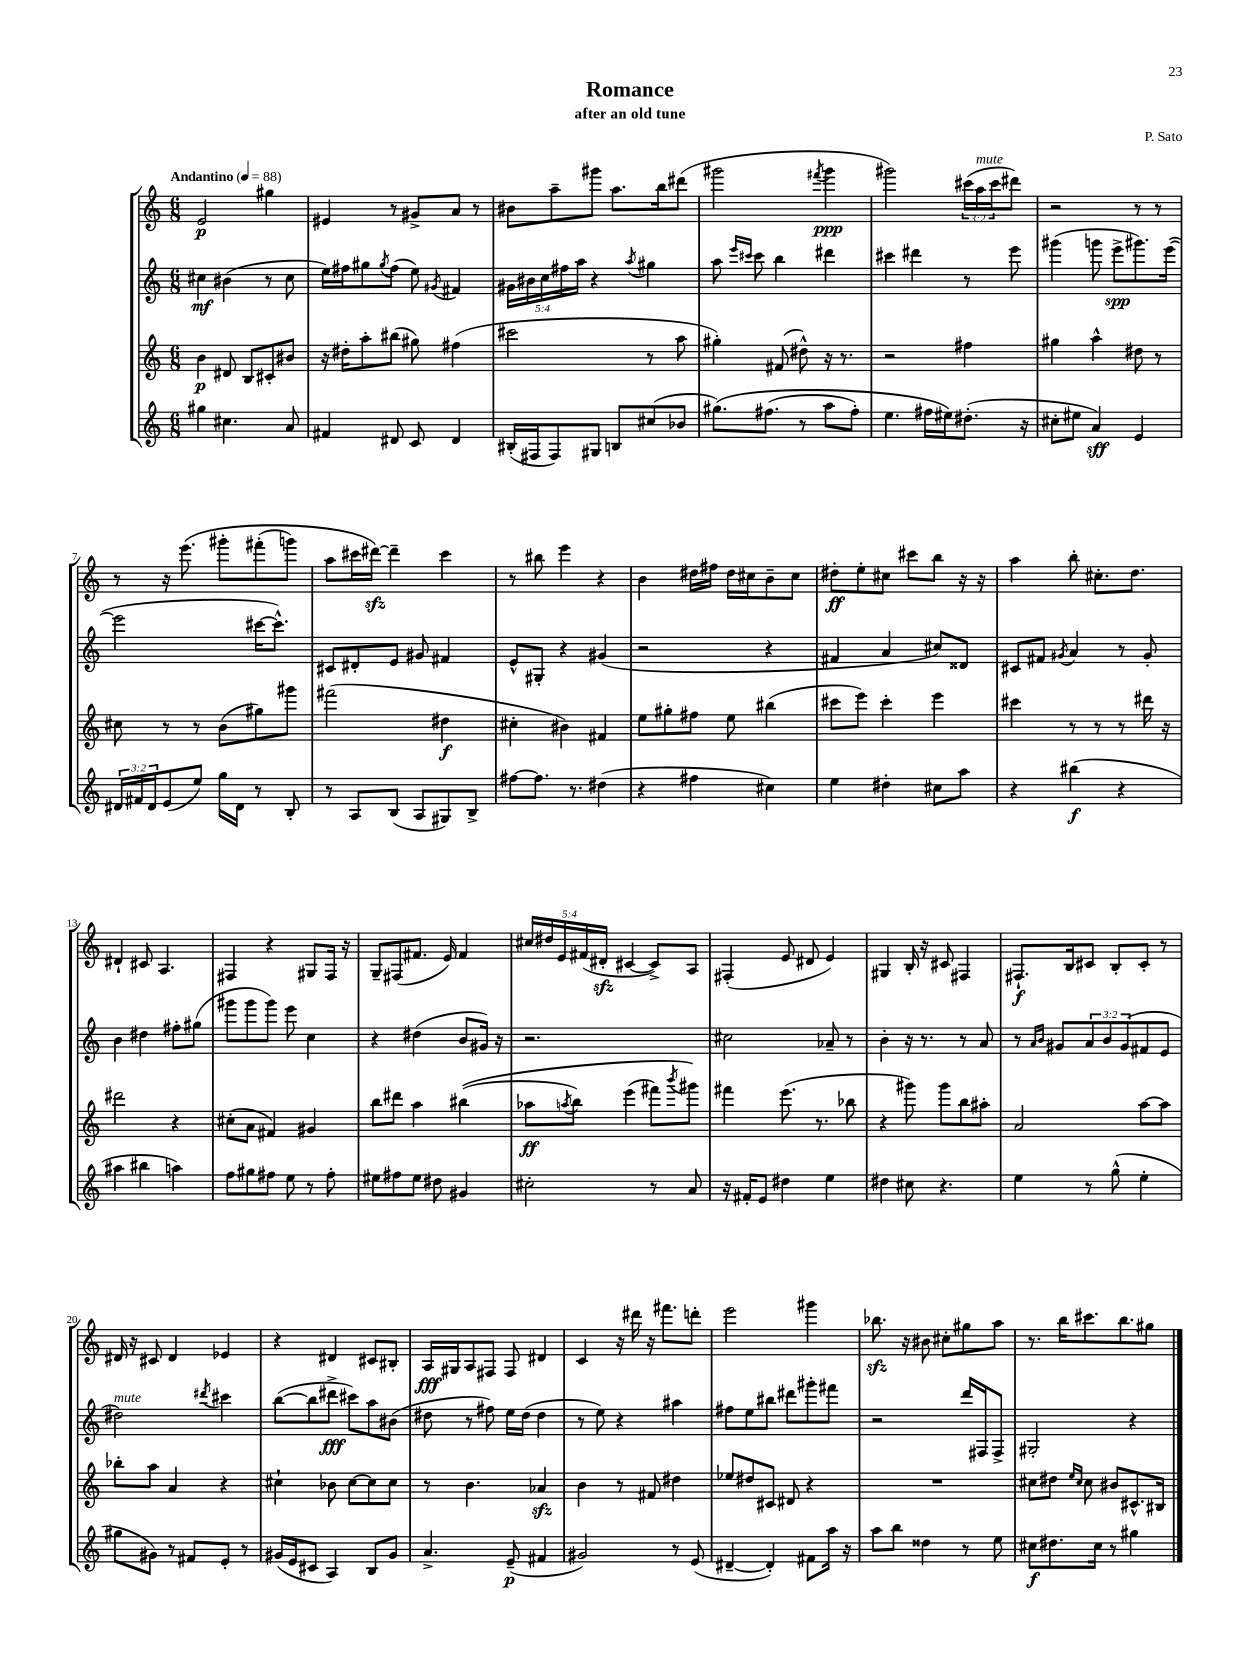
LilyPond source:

\header { title = "Romance" composer = "P. Sato" subtitle = "after an old tune" }
<<
\new StaffGroup <<
\new Staff = "s0" {
    \clef treble \key c \major \numericTimeSignature \time 6/8 \override Staff.TupletNumber.text = #tuplet-number::calc-fraction-text \tempo "Andantino" 4 = 88
    e'2\p gis''4 |
    eis'4 r8 gis'8-> a'8 r8 |
    bis'8 a''8-- gis'''8 a''8. b''16 dis'''8( |
    gis'''2 \acciaccatura { fis'''8 } gis'''4\ppp |
    gis'''2) \tuplet 3/2 { cis'''16( a''16^\markup { \italic "mute" } cis'''16 } dis'''8) |
    r2 r8 r8 |
    r8 r16 e'''8.\( gis'''8-. fis'''8-.( g'''8) |
    a''8 cis'''16 dis'''16~\sfz\) dis'''4-- cis'''4 |
    r8 bis''8 e'''4 r4 |
    b'4 dis''16 fis''16 dis''16 cis''16 b'8-- cis''8 |
    dis''8-.\ff e''8-. cis''8 cis'''8 b''8 r16 r16 |
    a''4 b''8-. cis''8.-. d''8. |
    dis'4-! cis'8 a4. |
    fis4 r4 gis8 fis16 r16 |
    g8-- fis8( fis'8. e'16) fis'4 |
    \tuplet 5/4 { cis''16 dis''16 e'16 fis'16( dis'16-.\sfz } cis'4~ cis'8->) a8 |
    fis4-.( e'8 dis'8 e'4) |
    gis4 b16-. r16 cis'8 fis4 |
    fis8.-!\f b16 cis'8 b8-. cis'8-. r8 |
    dis'16 r16 cis'8 dis'4 ees'4 |
    r4 dis'4 cis'8 bis8-. |
    a16\fff gis16 a8 fis8 fis8 dis'4 |
    c'4 r16 dis'''16 r16 fis'''8. d'''8-. |
    e'''2 gis'''4 |
    bes''8.\sfz r16 bis'8 cis''8-. gis''8 a''8 |
    r8. b''16 cis'''8. b''8. gis''8 \bar "|." |
}
\new Staff = "s1" {
    \clef treble \key c \major \numericTimeSignature \time 6/8 \override Staff.TupletNumber.text = #tuplet-number::calc-fraction-text
    cis''4\mf bis'4( r8 cis''8 |
    e''16) fis''16 gis''8 \acciaccatura { gis''8 } fis''8( e''8) \acciaccatura { gis'8 } fis'4 |
    \tuplet 5/4 { gis'16 bis'16 c''16 fis''16 a''16 } r4 \acciaccatura { a''8 } gis''4 |
    a''8 \grace { e'''16 cis'''16 } cis'''8 b''4 dis'''4 |
    cis'''4 dis'''4 r8 e'''8 |
    gis'''4( g'''8 e'''8->\spp gis'''8.) e'''16~( |
    e'''2 cis'''16~ cis'''8.-^) |
    cis'8 dis'8-. e'8 gis'8 fis'4 |
    e'8-^ gis8-. r4 gis'4( |
    r2 r4 |
    fis'4 a'4 cis''8) disis'8 |
    cis'8 fis'8 \acciaccatura { gis'8 } a'4 r8 gis'8-. |
    b'4 dis''4 fis''8-. gis''8( |
    gis'''8 gis'''8 gis'''8) e'''8 c''4 |
    r4 dis''4( b'8 gis'16) r16 |
    r2. |
    cis''2 aes'8-- r8 |
    b'4-. r16 r8. r8 a'8 |
    r8 \grace { a'16 b'16 } gis'8 \tuplet 3/2 { a'8 b'8 gis'8( } fis'8 e'8 |
    dis''2^\markup { \italic "mute" }) \acciaccatura { dis'''8 } cis'''4 |
    b''8~( b''8 dis'''8->\fff cis'''8) a''8 bis'8( |
    dis''8 r8 fis''8) e''16 dis''16( dis''4 |
    r8 e''8) r4 ais''4 |
    fis''8 e''8 bis''8 dis'''8 gis'''8-. fis'''8 |
    r2 d'''16 fis16 fis8-> |
    gis2-. r4 \bar "|." |
}
\new Staff = "s2" {
    \clef treble \key c \major \numericTimeSignature \time 6/8
    b'4\p dis'8 b8 cis'8-. bis'8 |
    r16 dis''16-. a''8-. bis''8( gis''8) fis''4( |
    cis'''2 r8 a''8 |
    gis''4-.) fis'8( dis''8-^) r16 r8. |
    r2 fis''4 |
    gis''4 a''4-^ dis''8 r8 |
    cis''8 r8 r8 b'8( gis''8) gis'''8 |
    fis'''2( dis''4\f |
    cis''4-. bis'4) fis'4 |
    e''8 gis''8-. fis''8 e''8 bis''4( |
    cis'''8 e'''8) cis'''4-. e'''4 |
    cis'''4 r8 r8 r8 dis'''16 r16 |
    dis'''2 r4 |
    cis''8-.( a'8 fis'4) gis'4 |
    b''8 dis'''8 a''4 bis''4(\( |
    aes''8\ff \acciaccatura { a''8 } b''8) e'''4( fis'''8) \acciaccatura { b'''8 } gis'''8\) |
    fis'''4 e'''8.( r8. bes''8 |
    r4 gis'''8) gis'''8 b''8 ais''8-. |
    a'2 a''8~ a''8 |
    bes''8-. a''8 a'4 r4 |
    cis''4-! bes'8 cis''8~ cis''8 cis''8 |
    r8 b'4. aes'4\sfz |
    b'4 r8 fis'8 dis''4 |
    ees''8 dis''8 cis'8 dis'8 r4 |
    R2. |
    cis''8 dis''8 \grace { e''16 cis''16 } cis''8 bis'8 cis'8.-^ bis16 \bar "|." |
}
\new Staff = "s3" {
    \clef treble \key c \major \numericTimeSignature \time 6/8 \override Staff.TupletNumber.text = #tuplet-number::calc-fraction-text
    gis''4 cis''4. a'8 |
    fis'4 dis'8 c'8 dis'4 |
    bis16-.( fis16 fis8) gis8 b8 cis''8( bes'8 |
    gis''8.)\( fis''8.( r8 a''8 fis''8-.) |
    e''4. fis''16 eis''16\) dis''8.-.( r16 |
    cis''8-. eis''8 a'4\sff) e'4 |
    \tuplet 3/2 { dis'16 fis'16 dis'16 } e'8( e''8) g''16 dis'16 r8 b8-. |
    r8 a8 b8( a8 gis8) b8-> |
    fis''8~ fis''8. r8. dis''4( |
    r4 fis''4 cis''4) |
    e''4 dis''4-. cis''8 a''8 |
    r4 bis''4\f( r4 |
    ais''4 bis''4 a''4) |
    f''8 gis''8 fis''8 e''8 r8 fis''8-. |
    eis''8 fis''8 eis''8 dis''8 gis'4 |
    cis''2-. r8 a'8 |
    r16 fis'16-. e'8 dis''4 e''4 |
    dis''4 cis''8 r4. |
    e''4 r8 g''8-^( e''4-. |
    gis''8 gis'8) r8 fis'8 e'8-. r8 |
    gis'16( e'16 cis'8 a4) b8 gis'8 |
    a'4.-> e'8--\p( fis'4 |
    gis'2) r8 e'8( |
    dis'4~-- dis'4-.) fis'8 a''16 r16 |
    a''8 b''8 disis''4 r8 e''8 |
    cis''8\f dis''8. cis''16 r8 gis''4 \bar "|." |
}
>>
>>
